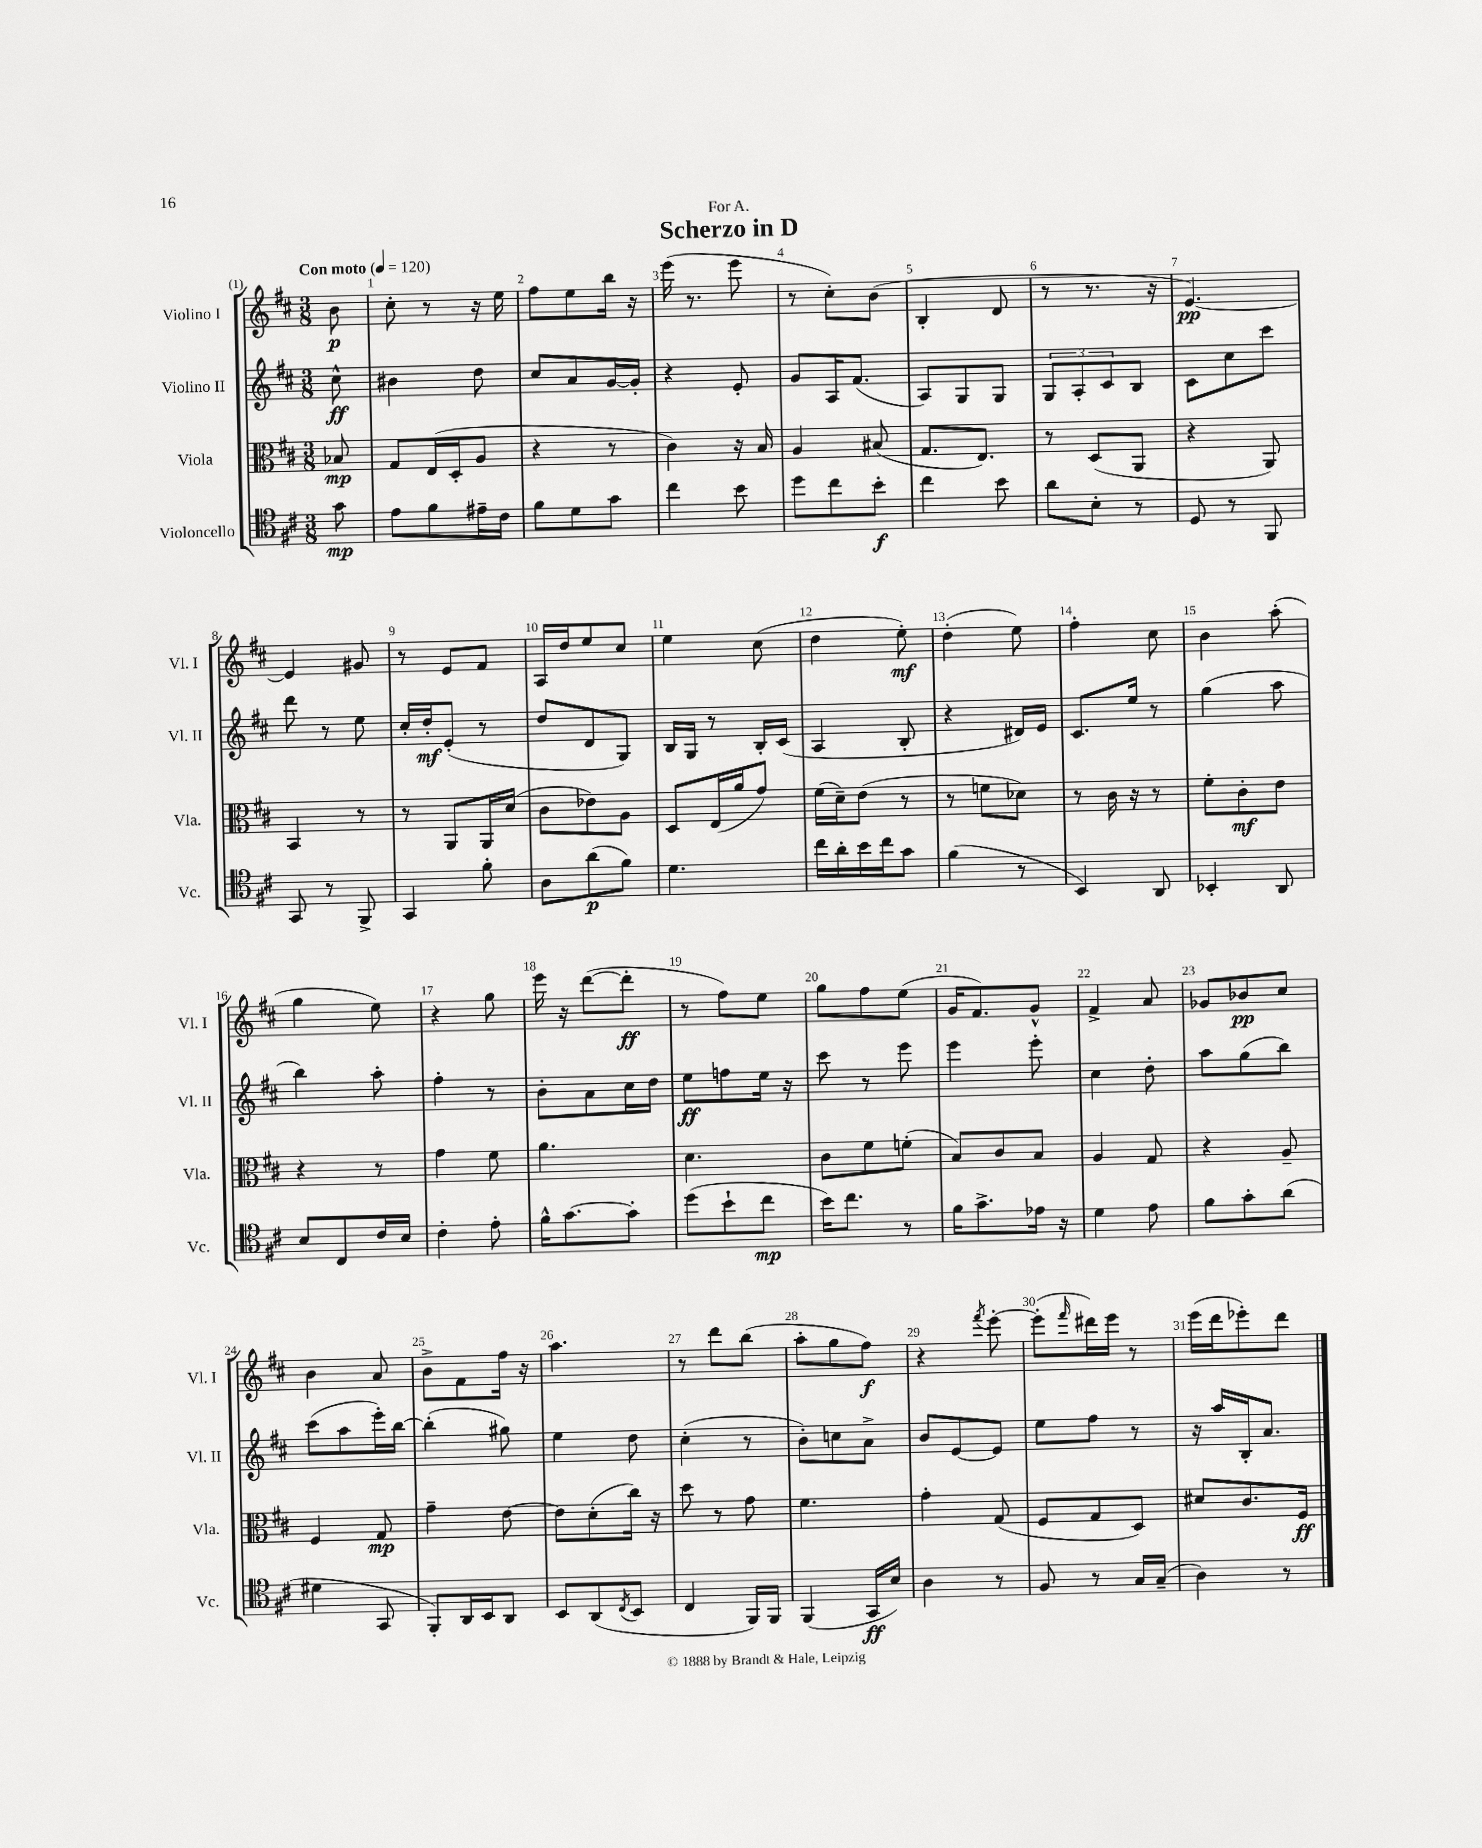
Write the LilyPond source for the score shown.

\header { title = "Scherzo in D" dedication = "For A." }
<<
\new StaffGroup <<
\new Staff = "s0" \with { instrumentName = "Violino I" shortInstrumentName = "Vl. I" } {
    \clef treble \key d \major \numericTimeSignature \time 3/8 \partial 8 \tempo "Con moto" 4 = 120
    b'8\p |
    cis''8-. r8 r16 e''16 |
    fis''8 e''8 b''16 r16 |
    e'''16( r8. e'''8 |
    r8 cis''8-.) b'8( |
    b4-. d'8 |
    r8 r8. r16 |
    e'4.~\pp) |
    e'4 gis'8 |
    r8 e'8 fis'8 |
    a16 d''16 e''8 cis''8 |
    e''4 cis''8( |
    d''4 e''8-.\mf) |
    d''4-.( e''8) |
    fis''4-. cis''8 |
    b'4 a''8-.( |
    g''4 e''8) |
    r4 g''8 |
    e'''16 r16 d'''8~( d'''8-.\ff |
    r8 fis''8) e''8 |
    g''8 fis''8 e''8( |
    g'16 fis'8.) g'8-^ |
    fis'4-> a'8 |
    ges'8 bes'8\pp cis''8 |
    b'4 a'8 |
    b'8-> fis'8 fis''16 r16 |
    a''4. |
    r8 d'''8 b''8( |
    a''8-. g''8 fis''8\f) |
    r4 \acciaccatura { fis'''8 } e'''8~-. |
    e'''8-.( \grace { fis'''16 } dis'''16) e'''16 r8 |
    e'''16( d'''16 ees'''8-.) d'''8 \bar "|." |
}
\new Staff = "s1" \with { instrumentName = "Violino II" shortInstrumentName = "Vl. II" } {
    \clef treble \key d \major \numericTimeSignature \time 3/8 \partial 8
    cis''8-^\ff |
    bis'4 d''8 |
    cis''8 a'8 g'16~ g'16-. |
    r4 e'8-. |
    g'8 a16 fis'8.( |
    a8) g8 g8 |
    \tuplet 3/2 { g8 a8-. cis'8 } b8 |
    cis'8 cis''8 cis'''8 |
    d'''8 r8 e''8 |
    cis''16-. d''16-.\mf e'8-.( r8 |
    d''8 d'8 g8) |
    b16 g16 r8 b16-. cis'16( |
    a4 b8-. |
    r4 dis'16) e'16 |
    cis'8. e''16 r8 |
    g''4( a''8 |
    b''4) a''8-. |
    fis''4-. r8 |
    b'8-. a'8 cis''16 d''16 |
    e''8\ff f''8 e''16 r16 |
    cis'''8 r8 e'''8 |
    e'''4 e'''8-. |
    cis''4 d''8-. |
    a''8 g''8( b''8) |
    cis'''8( a''8 e'''16-.) b''16~ |
    b''4-.( gis''8) |
    e''4 d''8 |
    cis''4-.( r8 |
    b'8-.) c''8 a'8-> |
    b'8 e'8~ e'8 |
    e''8 fis''8 r8 |
    r16 a''16 b16-. a'8. \bar "|." |
}
\new Staff = "s2" \with { instrumentName = "Viola" shortInstrumentName = "Vla." } {
    \clef alto \key d \major \numericTimeSignature \time 3/8 \partial 8
    bes8\mp |
    g8 e16( d16-. a8 |
    r4 r8 |
    cis'4) r16 b16 |
    a4 bis8( |
    g8. e8.) |
    r8 d8( a,8 |
    r4 a,8) |
    b,4 r8 |
    r8 a,8 a,16 d'16( |
    cis'8 ees'8) a8 |
    d8 e16( a'16 g'8) |
    fis'16( d'16--) e'8( r8 |
    r8 f'8 des'8) |
    r8 cis'16 r16 r8 |
    fis'8-. cis'8-.\mf e'8 |
    r4 r8 |
    g'4 fis'8 |
    a'4. |
    d'4. |
    cis'8 fis'8 f'8-.( |
    b8) cis'8 b8 |
    a4 g8 |
    r4 a8-- |
    fis4 g8\mp |
    g'4-- e'8~ |
    e'8 d'8-.( cis''16) r16 |
    d''8 r8 g'8 |
    fis'4. |
    g'4-. g8( |
    fis8 g8 d8) |
    dis'8 cis'8. fis16\ff \bar "|." |
}
\new Staff = "s3" \with { instrumentName = "Violoncello" shortInstrumentName = "Vc." } {
    \clef tenor \key d \major \numericTimeSignature \time 3/8 \partial 8
    g'8\mp |
    e'8 fis'8 eis'16-- cis'16 |
    fis'8 d'8 g'8 |
    cis''4 b'8 |
    d''8 cis''8 b'8-.\f |
    cis''4 b'8 |
    a'8 b8-. r8 |
    d8 r8 fis,8 |
    g,8 r8 fis,8-> |
    g,4 fis'8-. |
    a8 a'8\p( fis'8) |
    d'4. |
    cis''16 a'16-. b'16 cis''16 g'8 |
    fis'4( r8 |
    b,4) a,8 |
    bes,4-. a,8 |
    b8 cis8 cis'16 b16 |
    cis'4-. e'8-. |
    fis'16-^ g'8.~ g'8-. |
    d''8( b'8-! cis''8\mp |
    b'16) cis''8. r8 |
    fis'16 g'8.-> ees'16 r16 |
    d'4 e'8 |
    fis'8 g'8-. a'8( |
    dis'4 g,8 |
    fis,8-.) a,16 b,16 a,8 |
    b,8 a,8( \acciaccatura { cis8 } b,8 |
    cis4 fis,16) fis,16 |
    fis,4( g,16\ff b16) |
    a4 r8 |
    fis8 r8 g16 g16--( |
    a4) r8 \bar "|." |
}
>>
>>
\layout { \context { \Score \override BarNumber.break-visibility = ##(#f #t #t) barNumberVisibility = #all-bar-numbers-visible } }
